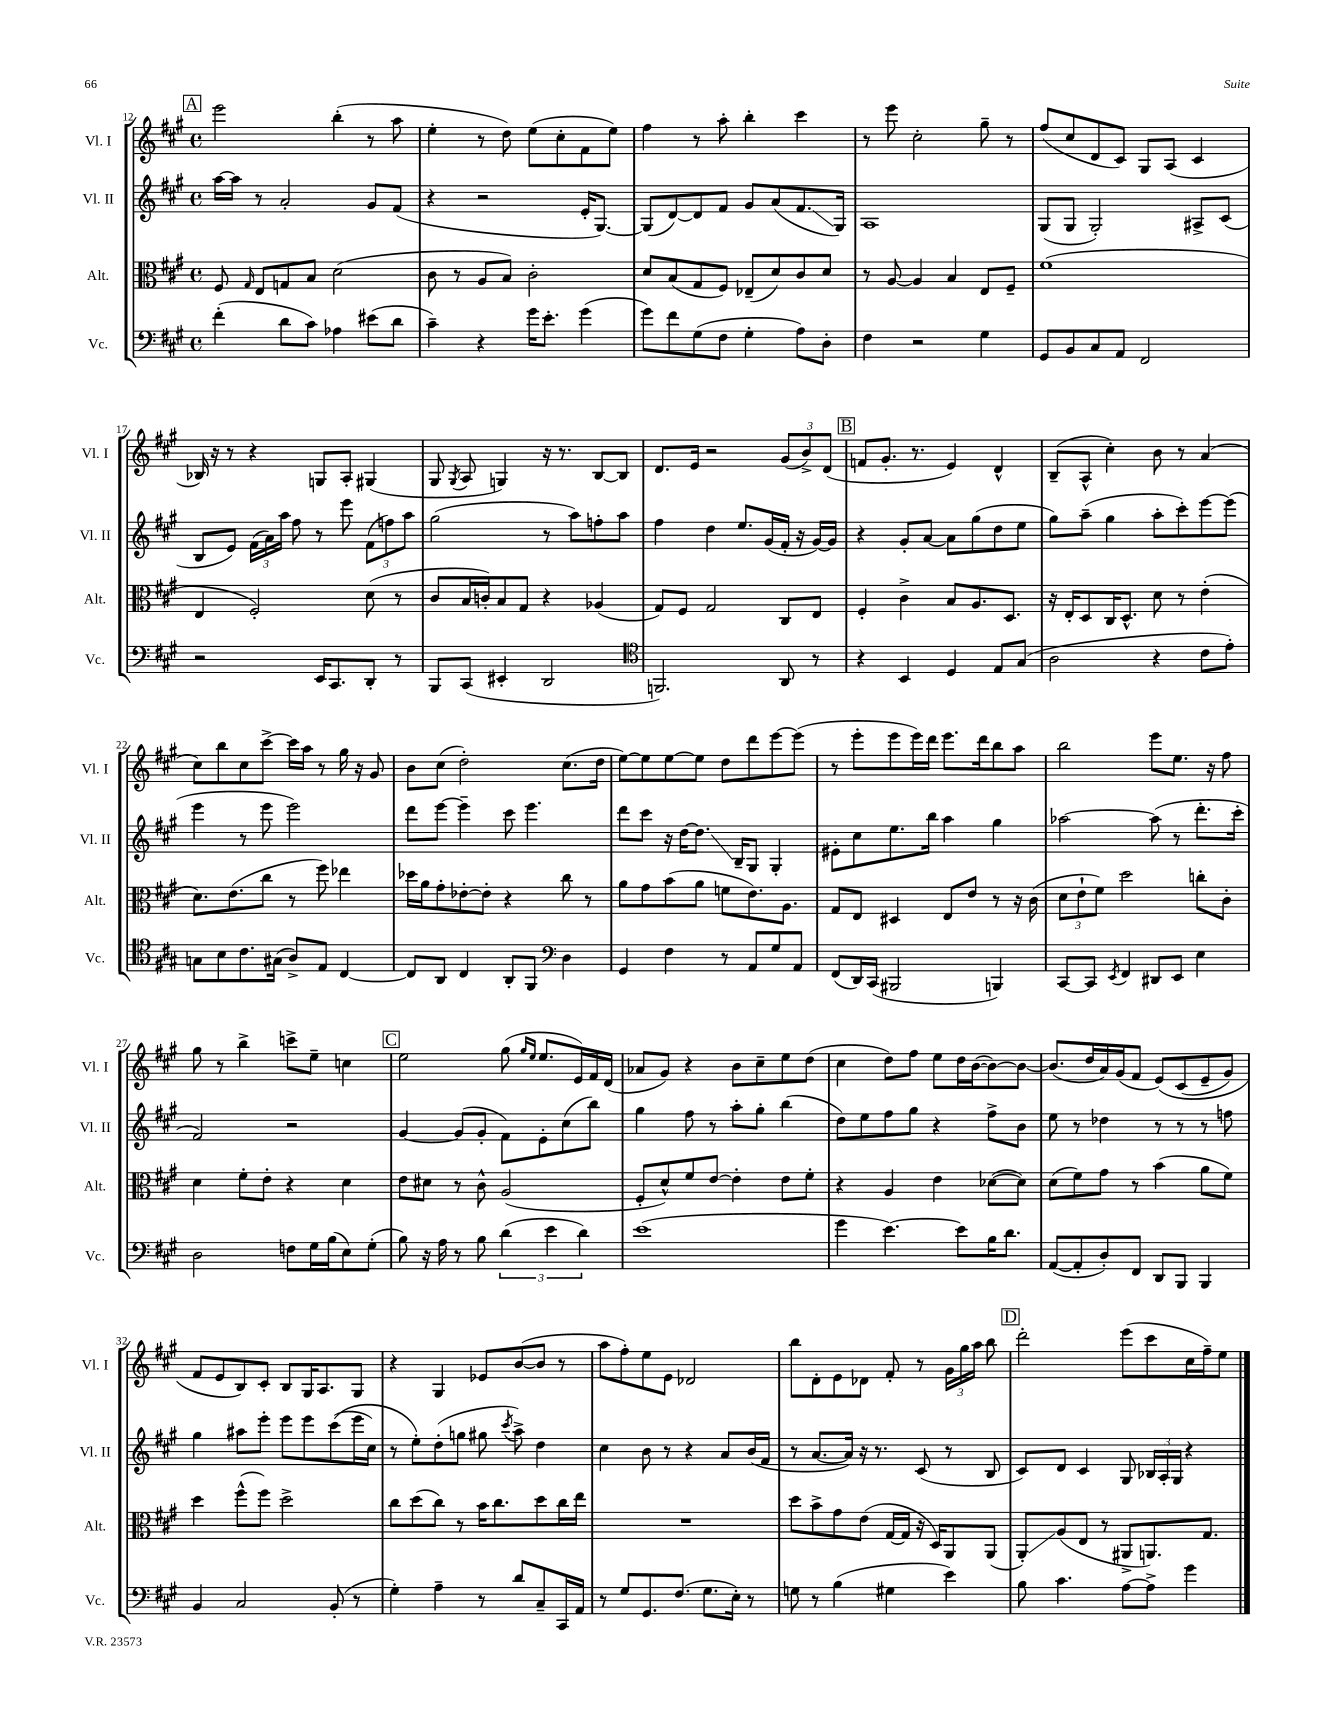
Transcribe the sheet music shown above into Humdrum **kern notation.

**kern	**kern	**kern	**kern
*staff4	*staff3	*staff2	*staff1
*clefF4	*clefC3	*clefG2	*clefG2
*k[f#c#g#]	*k[f#c#g#]	*k[f#c#g#]	*k[f#c#g#]
*M4/4	*M4/4	*M4/4	*M4/4
*met(c)	*met(c)	*met(c)	*met(c)
(4f#'	8F#	[16aa	2eee
.	.	16aa]	.
.	16qqG#	.	.
.	8E	8r	.
8d	8G	2a'	.
8c#)	8B	.	.
4A-	(2d	.	(4bb'
(8e#	.	8g#	8r
8d	.	(8f#	8aa
=	=	=	=
4c#~)	8c#	4r	4ee'
.	8r	.	.
4r	8A	2r	8r
.	8B)	.	8dd)
16g#	2c#'	.	(8ee
8.e'	.	.	.
.	.	.	8cc#'
(4g#	.	16e'	8f#
.	.	[8.G#)	.
.	.	.	8ee)
=	=	=	=
8g#)	8d	(8G#]	4ff#
8f#	(8B	[8d)	.
(8G#	8G#	8d]	8r
8F#	8F#)	8f#	8aa'
4G#'	(8E-~	8g#	4bb'
.	8d)	(8a	.
8A)	8c#	8.f#	4ccc#
8D'	8d	.	.
.	.	16G#)	.
=	=	=	=
4F#	8r	1A	8r
.	[8A	.	8eee
2r	4A]	.	2cc#'
.	4B	.	.
4G#	8E	.	8gg#~
.	8F#~	.	8r
=	=	=	=
8GG#	(1f#	(8G#	(8ff#
8BB	.	8G#	8cc#
8C#	.	2G#')	8d
8AA	.	.	8c#)
2FF#	.	.	8G#
.	.	.	(8A
.	.	8A#^	4c#
.	.	(8c#	.
=	=	=	=
2r	4E	8B	16B-)
.	.	.	16r
.	.	8e)	8r
.	2F#')	(24f#	4r
.	.	24a)	.
.	.	24aa	.
.	.	8ff#	.
16EE	.	8r	8G
8.CC#	.	.	.
.	.	8eee	8A'
8DD'	(8d	(12f#	(4G#
.	.	12ff)	.
8r	8r	.	.
.	.	12aa	.
=	=	=	=
8BBB	8c#	(2gg#	8G#
.	.	.	8qG#
(8CC#	16B	.	8A
.	16c')	.	.
4EE#'	8B	.	4G)
.	8G#	.	.
2DD	4r	8r	16r
.	.	.	8.r
.	.	8aa)	.
.	(4A-	8ff'	[8B
.	.	8aa	8B]
=	=	=	=
*clefC4	*	*	*
2.FF)	8G#)	4ff#	8.d
.	8F#	.	.
.	.	.	16e
.	2G#	4dd	2r
.	.	8.ee	.
.	.	(16g#	.
8AA	8C#	16f#'	(12g#
.	.	16r	.
.	.	.	12b^)
8r	8E	[16g#)	.
.	.	.	(12d
.	.	16g#]	.
=	=	=	=
4r	4F#'	4r	8f
.	.	.	8.g#'
4BB	4c#^	8g#'	.
.	.	.	8.r
.	.	[8a	.
4D	8B	8a]	4e)
.	8.A	(8gg#	.
8E	.	8dd	4d^^
.	8.D	.	.
(8G#	.	8ee	.
=	=	=	=
2A	16r	8gg#)	(8B~
.	16E'	.	.
.	8D	(8aa~	8A^^
.	16C#	4gg#	4cc#')
.	8.D^^	.	.
4r	8d	8aa'	8b
.	8r	8ccc#')	8r
8c#	(4e'	[8eee	(4a
8e')	.	(8eee]	.
=	=	=	=
8G	8.d)	4eee	8cc#)
8B	.	.	8bb
.	(8.e	.	.
8.c#	.	8r	8cc#
.	8cc#	8eee	[8ccc#^
(16G#	.	.	.
8A^)	8r	2eee)	16ccc#]
.	.	.	16aa
8E	8ff#)	.	8r
[4C#	4ee-	.	16gg#
.	.	.	16r
.	.	.	8g#
=	=	=	=
8C#]	16dd-	8ddd	8b
.	16a	.	.
8AA	8g#'	[8eee	(8cc#
4C#	[8e-'	4eee~]	2dd')
.	8e-']	.	.
8AA'	4r	8ccc#	.
8FF#	.	4.eee	.
*clefF4	*	*	*
4D	8cc#	.	(8.cc#
.	8r	.	.
.	.	.	16dd
=	=	=	=
4GG#	8a	8ddd	[8ee)
.	8g#	8ccc#	8ee]
4F#	(8b	16r	[8ee
.	.	[16dd	.
.	8a	8.dd]	8ee]
8r	8f	.	8dd
.	.	16B~	.
8AA	8.e)	8G#	8ddd
8G#	.	4G#'	[8eee
.	8.A	.	.
8AA	.	.	(8eee]
=	=	=	=
(8FF#	8G#	8e#'	8r
16DD)	8E	8cc#	8eee'
(16CC#	.	.	.
2BBB#	4D#	8.ee	8eee
.	.	.	16eee)
.	.	16bb	16ddd
.	8E	4aa	8.eee
.	8e	.	.
.	.	.	16ddd
4BBB)	8r	4gg#	8bb
.	16r	.	8aa
.	(16c#	.	.
=	=	=	=
[8CC#	12d	[2aa-	2bb
.	12e`	.	.
8CC#]	.	.	.
.	12f#)	.	.
8qEE	.	.	.
4FF#	2dd	.	.
8DD#	.	(8aa-]	8eee
8EE	.	8r	8.ee
4E	8cc'	8.ddd'	.
.	.	.	16r
.	8c#'	.	8ff#
.	.	16ccc#'	.
=	=	=	=
2D	4d	2f#)	8gg#
.	.	.	8r
.	8f#'	.	4bb^
.	8e'	.	.
8F	4r	2r	8ccc^
16G#	.	.	8ee~
(16B	.	.	.
8E)	4d	.	4cc
(8G#'	.	.	.
=	=	=	=
8B)	8e	[4g#	2ee
16r	8d#	.	.
16A	.	.	.
8r	8r	(8g#]	.
8B	8c#^^	8g#'	.
(6d	(2A	8f#)	(8gg#
.	.	.	16qqgg#
.	.	.	16qqee
.	.	8e'	8.ee
6e	.	.	.
.	.	(8cc#	.
.	.	.	16e)
6d)	.	.	.
.	.	8bb)	16f#
.	.	.	(16d
=	=	=	=
(1e	8F#'	4gg#	8a-
.	8d^^)	.	8g#)
.	8f#	8ff#	4r
.	[8e	8r	.
.	4e']	8aa'	8b
.	.	8gg#'	8cc#~
.	8e	(4bb	8ee
.	8f#'	.	(8dd
=	=	=	=
4g#	4r	8dd)	4cc#
.	.	8ee	.
[4.e)	4A	8ff#	8dd)
.	.	8gg#	8ff#
.	4e	4r	8ee
8e]	.	.	16dd
.	.	.	([16b
16B	([8d-	8ff#^	8b_)
8.d	.	.	.
.	8d-])	8b	8b_
=	=	=	=
([8AA	(8d	8ee	(8.b]
8AA']	8f#)	8r	.
.	.	.	16dd
8D')	8g#	4dd-	16a)
.	.	.	(16g#
8FF#	8r	.	8f#
8DD	(4b	8r	&(8e)
8BBB	.	8r	(8c#
4BBB	8a	8r	8e~
.	8f#)	8ff	8g#)
=	=	=	=
4BB	4dd	4gg#	8f#
.	.	.	8e
2C#	(8ff#^^	8aa#	8B&)
.	8ff#)	8eee'	8c#'
.	2dd^	8eee	8B
.	.	8eee	16G#
.	.	.	8.A
(8BB'	.	&((8ccc#	.
8r	.	16eee	8G#
.	.	16cc#)	.
=	=	=	=
4G#')	8cc#	8r	4r
.	(8dd	8ee'&)	.
4A~	8cc#)	(8dd'	4G#
.	8r	8gg	.
8r	16b	8gg#	8e-
.	8.cc#	.	.
.	.	8qccc#	.
8d	.	8aa^)	([8b
8C#~	8dd	4dd	8b]
16CC#	16cc#	.	8r
16AA	16ee	.	.
=	=	=	=
8r	1r	4cc#	8aa
8G#	.	.	8ff#')
8.GG#	.	8b	8ee
.	.	8r	8e
(8.F#	.	.	.
.	.	4r	2d-
8.G#	.	.	.
.	.	8a	.
16E')	.	.	.
8r	.	(16b	.
.	.	16f#	.
=	=	=	=
8G	8dd	8r	8bb
8r	8b^	[8.a	8d'
(4B	8g#	.	8e
.	.	16a])	.
.	(8e	16r	8d-
.	.	8.r	.
4G#	[16G#	.	8f#'
.	16G#]	.	.
.	16r	(8c#	8r
.	16D)	.	.
4e)	8AA	8r	24g#
.	.	.	24gg#
.	.	.	24aa
.	(8AA	8B	8bb
=	=	=	=
8B	8AA')	8c#)	2ddd'
4.c#	(8A	8d	.
.	8E	4c#	.
.	8r	.	.
[8A	8AA#^	8G#	(8eee
8A^]	8.AA)	24B-	8ccc#
.	.	24A'	.
.	.	24G#	.
4g#	.	4r	16cc#
.	8.G#	.	16ff#~)
.	.	.	8ee
==	==	==	==
*-	*-	*-	*-
